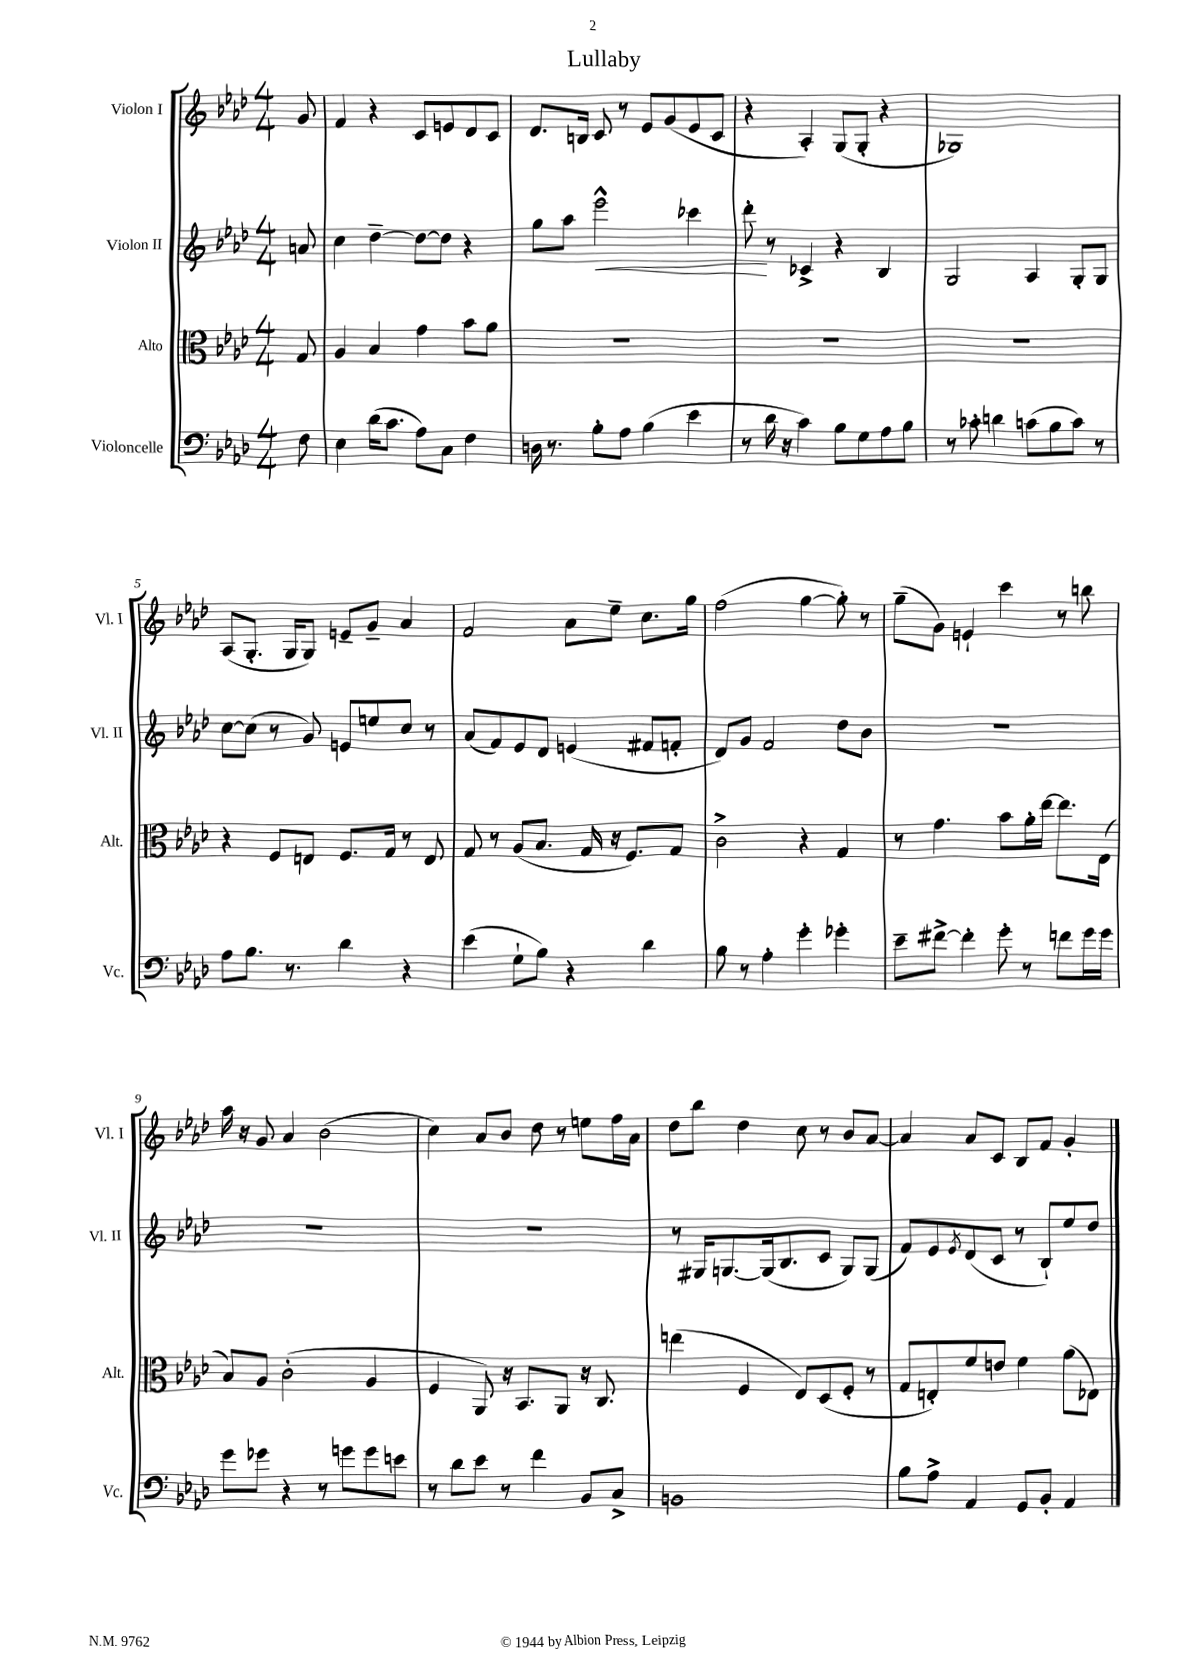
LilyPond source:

\header { title = "Lullaby" }
<<
\new StaffGroup <<
\new Staff = "s0" \with { instrumentName = "Violon I" shortInstrumentName = "Vl. I" } {
    \clef treble \key aes \major \numericTimeSignature \time 4/4 \partial 8
    g'8 |
    f'4 r4 c'8 e'8 des'8 c'8 |
    des'8. b16 c'8 r8 ees'8 g'8( ees'8 c'8 |
    r4 aes4-.) g8( g8-. r4 |
    ges1) |
    aes8( g8.-. g16 g8) e'8-- g'8-- aes'4 |
    f'2 aes'8 ees''8-- c''8. g''16 |
    f''2( g''4~ g''8-.) r8 |
    g''8--( g'8) e'4-! c'''4 r8 b''8 |
    aes''16 r16 g'8 aes'4 bes'2( |
    c''4) aes'8 bes'8 des''8 r8 e''8 f''16 aes'16 |
    des''8 bes''8 des''4 c''8 r8 bes'8 aes'8~ |
    aes'4 aes'8 c'8 bes8 f'8 g'4-. \bar "|." |
}
\new Staff = "s1" \with { instrumentName = "Violon II" shortInstrumentName = "Vl. II" } {
    \clef treble \key aes \major \numericTimeSignature \time 4/4 \partial 8
    a'8 |
    c''4 des''4~-- des''8~ des''8 r4 |
    g''8 aes''8 ees'''2-^\< ces'''4 |
    des'''8-.\! r8 ces'4-> r4 bes4 |
    g2 aes4 g8-. g8 |
    c''8~ c''8( r8 g'8) e'8 e''8 c''8 r8 |
    aes'8( f'8) ees'8 des'8 e'4( fis'8 f'8-. |
    des'8) g'8 f'2 des''8 bes'8 |
    R1 |
    R1 |
    R1 |
    r8 gis16 g8.~ g16( bes8. c'8 g8) g8( |
    f'8) ees'8 \acciaccatura { ees'8 } des'8( c'8 r8 bes8-!) ees''8 des''8 \bar "|." |
}
\new Staff = "s2" \with { instrumentName = "Alto" shortInstrumentName = "Alt." } {
    \clef alto \key aes \major \numericTimeSignature \time 4/4 \partial 8
    g8 |
    aes4 bes4 g'4 bes'8 aes'8 |
    R1 |
    R1 |
    R1 |
    r4 f8 e8 f8. g16 r8 e8 |
    g8 r8 aes8( bes8. g16 r16 f8.) g8 |
    c'2-> r4 g4 |
    r8 g'4. bes'8 aes'16-. ees''16~ ees''8. ees16( |
    bes8) aes8 c'2-.( aes4 |
    f4 aes,8) r16 bes,8. aes,8 r16 c8. |
    e''4( f4 ees8) des8( f8-. r8 |
    g8 e8-.) f'8 e'8 f'4 aes'8( ees8) \bar "|." |
}
\new Staff = "s3" \with { instrumentName = "Violoncelle" shortInstrumentName = "Vc." } {
    \clef bass \key aes \major \numericTimeSignature \time 4/4 \partial 8
    f8 |
    ees4 des'16( c'8. aes8) c8 f4 |
    d16 r8. bes8-. aes8 bes4( ees'4 |
    r8 des'16 r16 c'4) bes8 g8 aes8 bes8 |
    r8 ces'8-. d'4 c'8( bes8 c'8) r8 |
    aes8 bes8. r8. des'4 r4 |
    ees'4( g8-! bes8) r4 des'4 |
    bes8 r8 aes4-. g'4-. ges'4-. |
    ees'8-- fis'8~-> fis'4-. g'8-. r8 f'8 g'16 g'16 |
    g'8 ges'8 r4 r8 g'8 g'8 e'8 |
    r8 des'8 ees'8 r8 f'4 bes,8 c8-> |
    b,1 |
    bes8 aes8-> aes,4 g,8 bes,8-. aes,4 \bar "|." |
}
>>
>>
